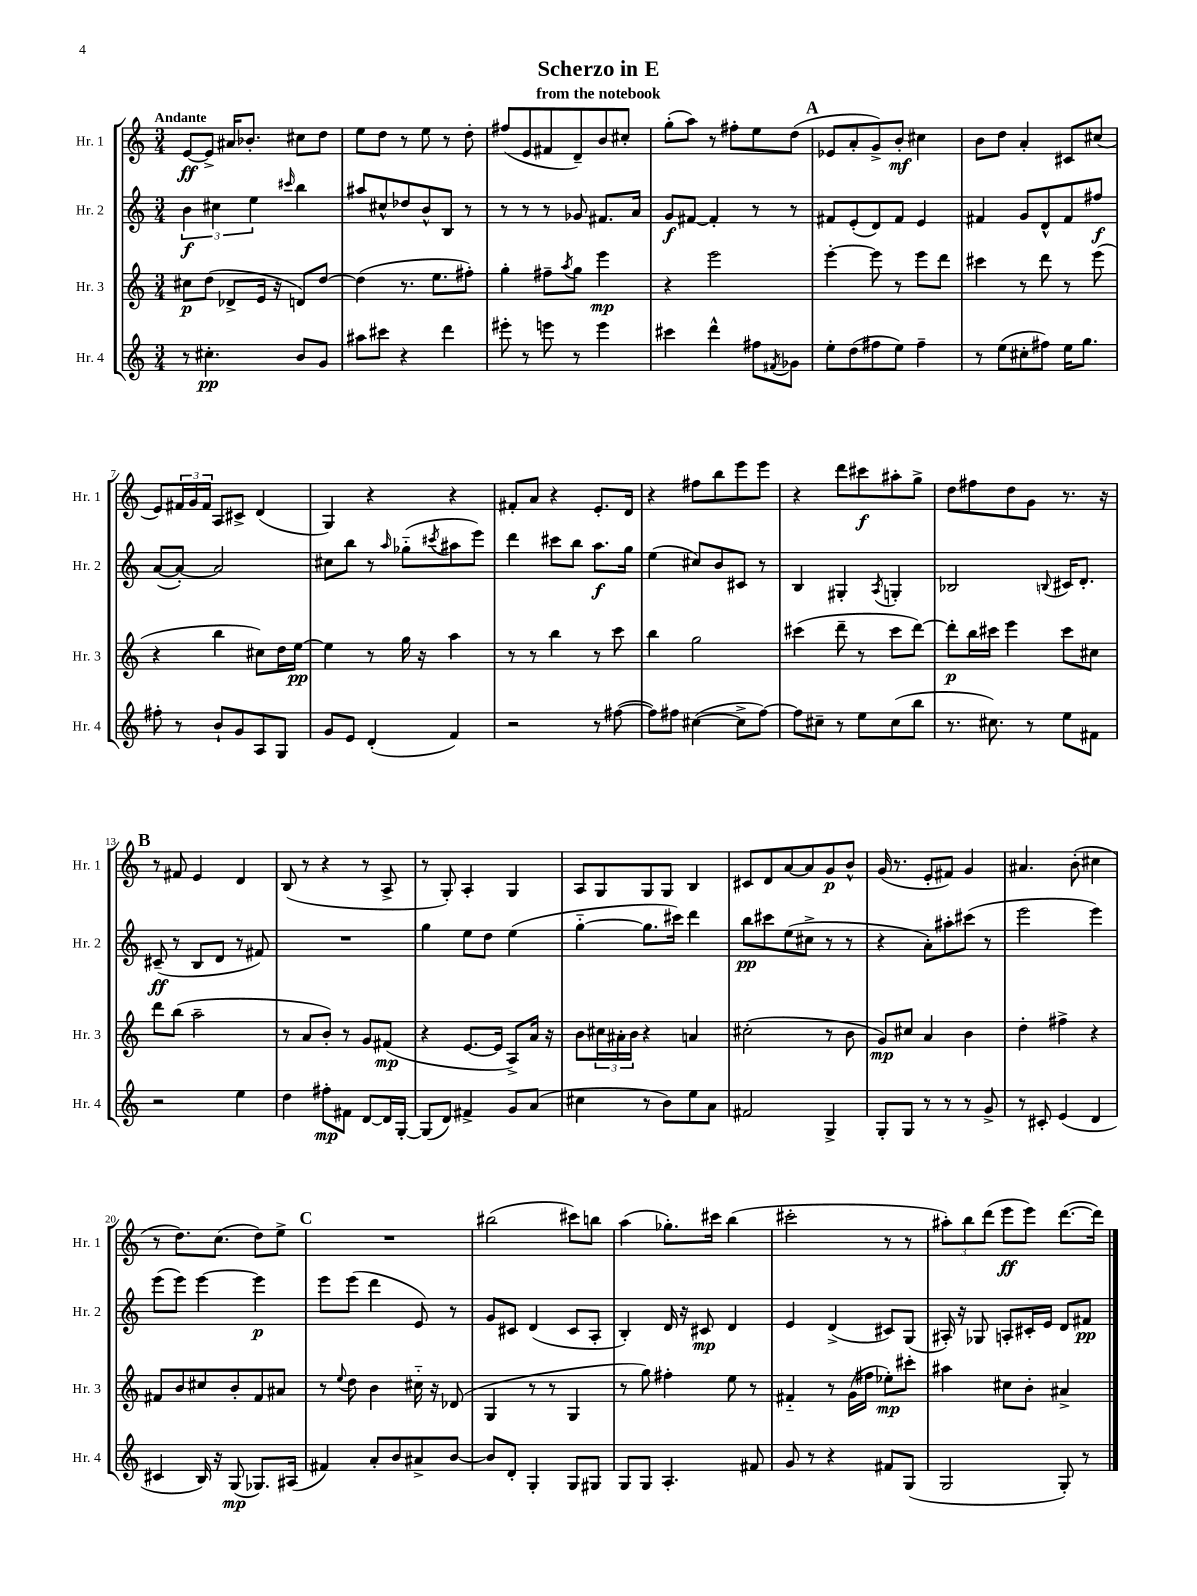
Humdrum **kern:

**kern	**kern	**kern	**kern
*staff4	*staff3	*staff2	*staff1
*clefG2	*clefG2	*clefG2	*clefG2
*k[]	*k[]	*k[]	*k[]
*M3/4	*M3/4	*M3/4	*M3/4
8r	8cc#\L	6b\	[8e/L
4.cc#'\	(8dd\J	.	8e^/]J
.	.	6cc#\	.
.	8d-^/L	.	16a#/LK
.	.	.	8.b-'/J
.	.	6ee\	.
.	16e/Jk	.	.
.	16r	.	.
.	.	16qqccc#/	.
8b/L	8d/L)	4bb\	8cc#\L
8g/J	[8dd/J	.	8dd\J
=	=	=	=
8aa#\L	(4dd\]	8aa#/L	8ee\L
8ccc#\J	.	8cc#^^/	8dd\J
4r	8.r	8dd-/	8r
.	.	8b^^/	8ee\
.	8.ee\L	.	.
4ddd\	.	8B/J	8r
.	8ff#'\J)	8r	8dd'\
=	=	=	=
8eee#'\	4gg'\	8r	(8ff#/L
8r	.	8r	8e/
8eee\	8ff#~\L	8r	8f#/
.	8qaa/	.	.
8r	8gg\J	8g-/	8d~/)
4eee\	4eee\	8.f#/L	8b/
.	.	.	8cc#'/J
.	.	16a/Jk	.
=	=	=	=
4ccc#\	4r	8g/L	(8gg'\L
.	.	[8f#/J	8aa\J)
4ddd^^\	2eee\	4f#'/]	8r
.	.	.	8ff#'\L
8ff#\L	.	8r	8ee\
8qf#/	.	.	.
8g-\J	.	8r	(8dd\J
=	=	=	=
8ee'\L	[4eee'\	8f#/L	8e-/L
(8dd\	.	(8e'/	8a'/
8ff#\	8eee\]	8d/)	8g^/)
8ee\J)	8r	8f#/J	8b'/J
4ff#~\	8eee\L	4e/	4cc#\
.	8ddd\J	.	.
=	=	=	=
8r	4ccc#\	4f#/	8b\L
(8ee\L	.	.	8dd\J
8cc#'\	8r	8g/L	4a'/
8ff#\J)	8ddd\	8d^^/	.
16ee\LK	8r	8f#/	8c#/L
8.gg\J	.	.	.
.	(8eee\	8ff#/J	(8cc#/J
=	=	=	=
8ff#'\	4r	([8a/L	8e/L)
8r	.	8a'/_J)	24f#/L
.	.	.	24g/
.	.	.	24f#/JJ
8b`/L	4bb\	2a/]	8A/L
8g/	.	.	8c#^/J
8A/	8cc#\L)	.	(4d/
8G/J	16dd\L	.	.
.	[16ee\JJ	.	.
=	=	=	=
8g/L	4ee\]	8cc#\L	4G/)
8e/J	.	8bb\J	.
(4d'/	8r	8r	4r
.	.	16qqaa/	.
.	16gg\	(8gg-'~\L	.
.	16r	.	.
.	.	8qccc#/	.
4f/)	4aa\	8aa#\	4r
.	.	8eee\J)	.
=	=	=	=
2r	8r	4ddd\	8f#'/L
.	8r	.	8a/J
.	4bb\	8ccc#\L	4r
.	.	8bb\J	.
8r	8r	8.aa\L	8.e'/L
([8ff#\	8ccc\	.	.
.	.	16gg\Jk	16d/Jk
=	=	=	=
8ff#\]L)	4bb\	(4ee\	4r
8ff#\J	.	.	.
([4cc#\	2gg\	8cc#/L)	8ff#\L
.	.	8b/	8bb\
8cc#^\]L	.	8c#/J	8eee\
[8ff#\J)	.	8r	8eee\J
=	=	=	=
8ff#\]L	(4ccc#\	4B/	4r
8cc#~\J	.	.	.
8r	8ddd~\	4G#'/	8ddd\L
8ee\L	8r	.	8ccc#\
.	.	8qA/	.
(8cc#\	8ccc#\L	4G'/	8aa#'\
8bb\J	[8ddd\J)	.	8gg^\J
=	=	=	=
8.r	8ddd'\]L	2B-/	8dd\L
.	16bb\L	.	8ff#\
8.cc#\)	16ccc#\JJ	.	.
.	4eee\	.	8dd\
8r	.	.	8g\J
.	.	8qqB/	.
8ee\L	8ccc#\L	16c#/LK	8.r
.	.	8.d'/J	.
8f#\J	8cc#\J	.	.
.	.	.	16r
=	=	=	=
2r	8ddd\L	(8c#~/	8r
.	(8bb\J	8r	8f#/
.	2aa~\	8B/L	4e/
.	.	8d/J	.
4ee\	.	8r	4d/
.	.	8f#/)	.
=	=	=	=
4dd\	8r	2.r	(8B/
.	8a/L	.	8r
8ff#'\L	8b'/J)	.	4r
8f#\J	8r	.	.
[8d/L	8g/L	.	8r
16d/]L	(8f#/J	.	8A^/
[16G'/JJ	.	.	.
=	=	=	=
(8G/]L	4r	4gg\	8r
8d/J)	.	.	8G'/)
4f#^/	[8.e/L	8ee\L	4A'/
.	.	8dd\J	.
.	16e/]Jk	.	.
8g/L	8A^/L)	(4ee\	4G/
(8a/J	16a/Jk	.	.
.	16r	.	.
=	=	=	=
4cc#\	8b\L	[4gg'~\	8A/L
.	24cc#\L	.	8G/
.	24a#'\	.	.
.	24b\JJ	.	.
8r	4r	8.gg\]L	8G/
8b\L)	.	.	8G/J
.	.	16ccc#\Jk)	.
8ee\	4a/	4ddd\	4B/
8a\J	.	.	.
=	=	=	=
2f#/	(2cc#'\	8bb\L	8c#/L
.	.	8ccc#\	8d/
.	.	(8ee\	[8a/
.	.	8cc#^\J	8a/]
4G^/	8r	8r	8g/
.	8b\	8r	8b^^/J
=	=	=	=
8G'/L	8g/L)	4r	(16g/
.	.	.	8.r
8G/J	8cc#/J	.	.
8r	4a/	8a'\L)	8e'/L
8r	.	8aa#'\	8f#/J)
8r	4b\	(8ccc#\J	4g/
8g^/	.	8r	.
=	=	=	=
8r	4dd'\	2eee\	4.a#/
8c#'/	.	.	.
(4e/	4ff#^\	.	.
.	.	.	(8b'\
4d/	4r	4eee\)	4cc#\
=	=	=	=
4c#/	8f#/L	(8eee\L	8r
.	8b/	8eee\J)	8.dd\L)
16B/)	8cc#/	[4eee\	.
16r	.	.	(8.cc\J
(8G/	8b'/	.	.
8.G-/L)	8f#/	4eee\]	8dd\L)
.	8a#/J	.	8ee^\J
(16A#/Jk	.	.	.
=	=	=	=
4f#/)	8r	8eee\L	2.r
.	8qqee/	.	.
.	8dd\	(8eee\J	.
8a'/L	4b\	4ddd\	.
8b/	.	.	.
8a#^/	16cc#'~\	8e/)	.
.	16r	.	.
[8b/J	(8d-/	8r	.
=	=	=	=
8b/]L	4G/	8g/L	(2bb#\
8d'/J	.	8c#/J	.
4G'/	8r	(4d/	.
.	8r	.	.
8G/L	4G/	8c#/L	8ccc#\L)
8G#/J	.	8A'/J	8bb\J
=	=	=	=
8G/L	8r	4B'/)	(4aa\
8G/J	8gg\)	.	.
4.A'/	4ff#'\	16d/	8.gg-'\L)
.	.	16r	.
.	.	8c#/	.
.	.	.	16ccc#\Jk
.	8ee\	4d/	(4bb\
8f#/	8r	.	.
=	=	=	=
8g/	4f#'~/	4e/	2ccc#'\
8r	.	.	.
4r	8r	(4d^/	.
.	(16g\LL	.	.
.	16ff#\JJ	.	.
8f#/L	8ee-'\L)	8c#/L)	8r
(8G/J	8ccc#'\J	(8G/J	8r
=	=	=	=
2G/	4aa#\	16A#'/)	12aa#'\L)
.	.	16r	.
.	.	.	12bb\
.	.	8G-/	.
.	.	.	(12ddd\J
.	8cc#\L	8A'/L	8eee\L
.	8b'\J	16c#'/L	8eee\J)
.	.	16e/JJ	.
8G'/)	4a#^/	8d/L	([8.ddd\L
8r	.	8f#/J	.
.	.	.	16ddd\]Jk)
==	==	==	==
*-	*-	*-	*-
